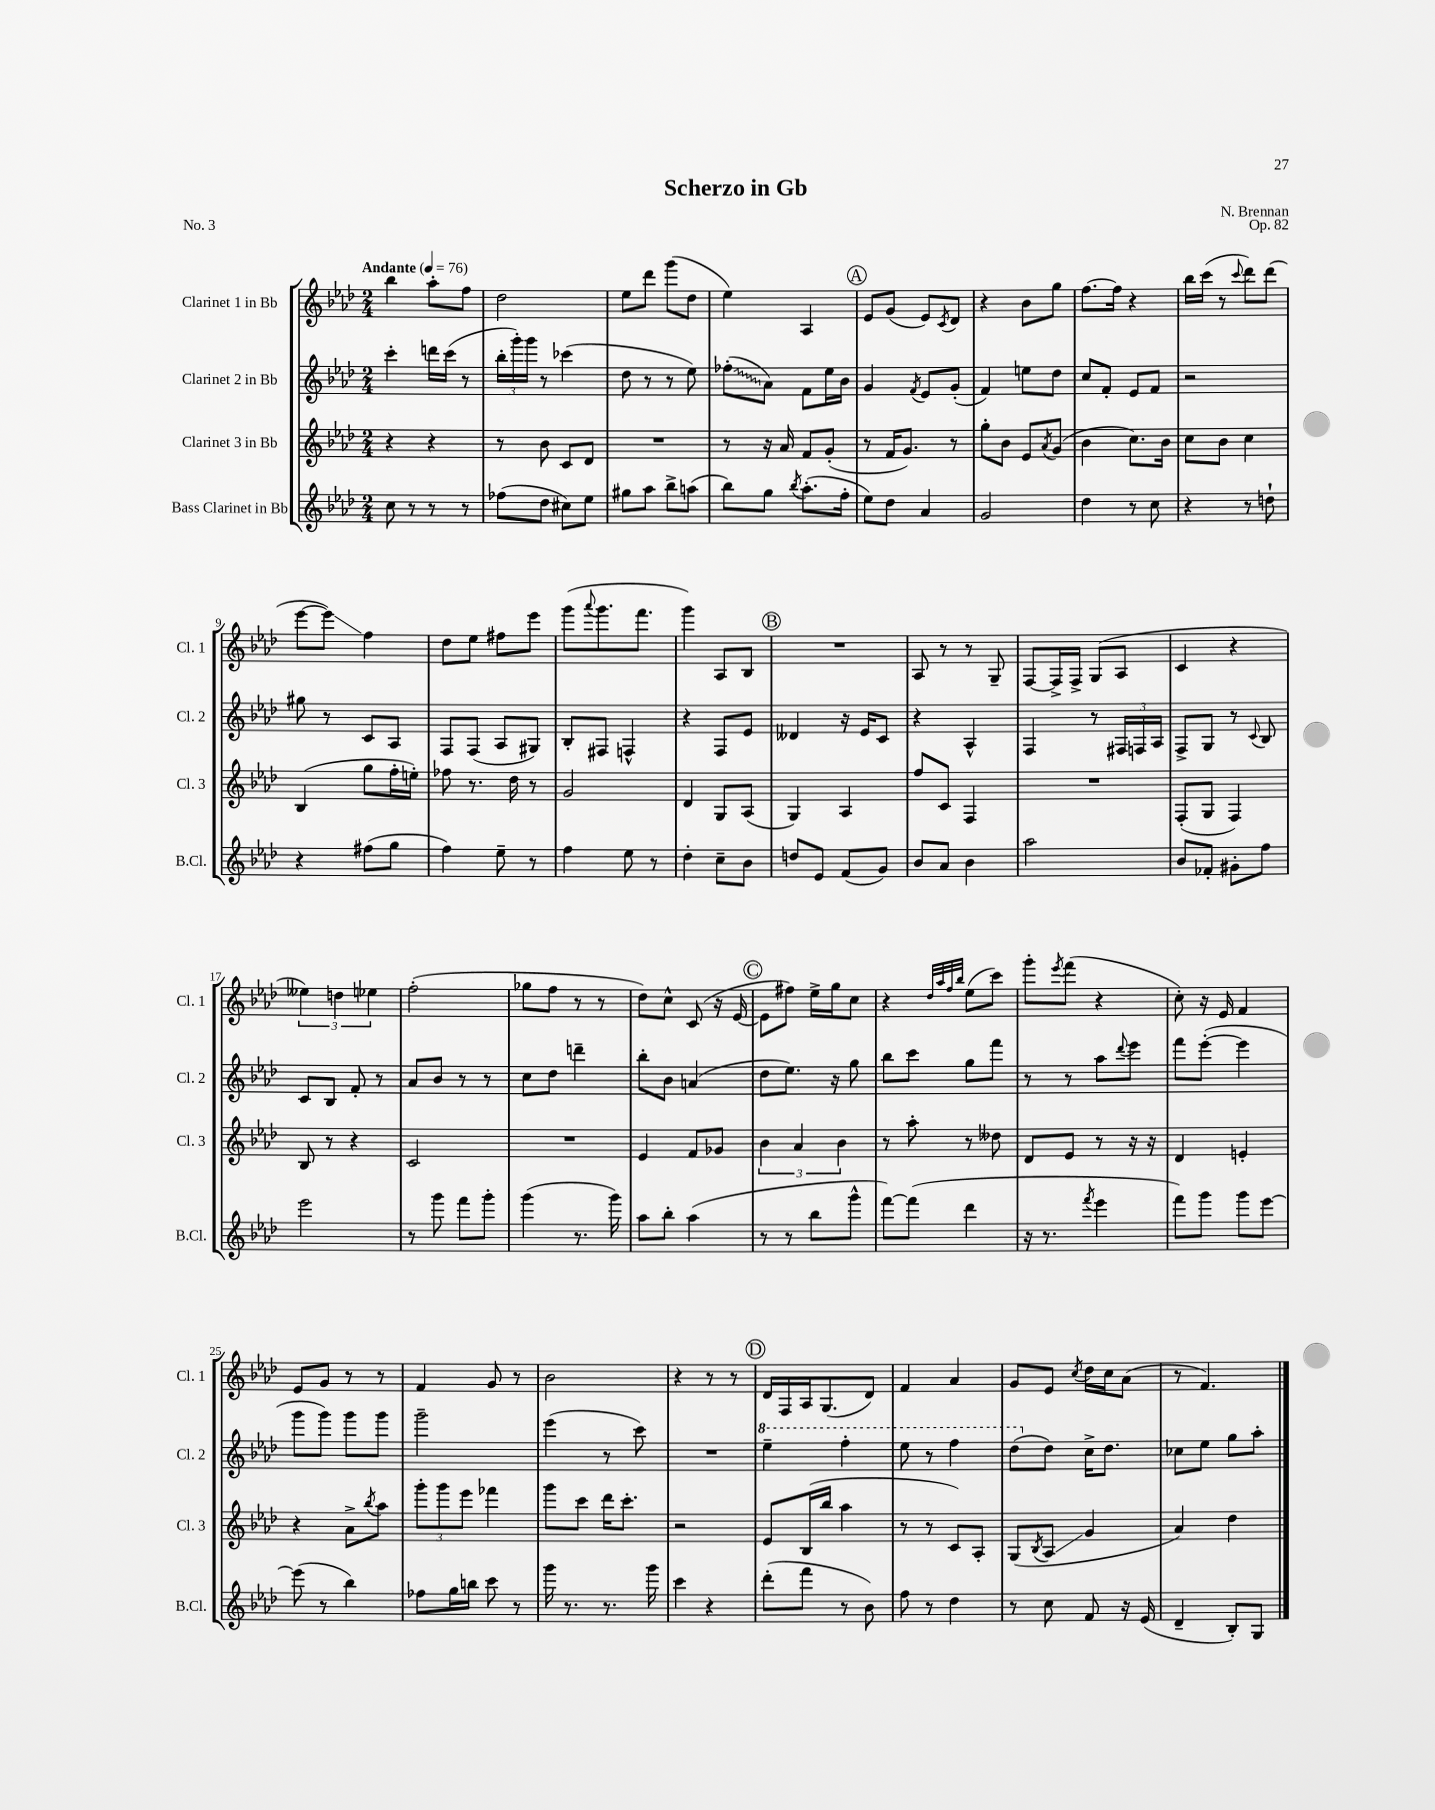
\header { title = "Scherzo in Gb" composer = "N. Brennan" opus = "Op. 82" piece = "No. 3" }
<<
\new StaffGroup <<
\new Staff = "s0" \with { instrumentName = "Clarinet 1 in Bb" shortInstrumentName = "Cl. 1" } {
    \clef treble \key aes \major \numericTimeSignature \time 2/4 \tempo "Andante" 4 = 76
    bes''4 aes''8-. f''8 |
    des''2 |
    ees''8 des'''8 g'''8( des''8 |
    ees''4) aes4 |
    \mark \markup { \circle "A" } ees'8 g'8( ees'8) \acciaccatura { c'8 } des'8 |
    r4 bes'8 g''8 |
    f''8.~ f''16 r4 |
    bes''16 c'''16( r8 \appoggiatura { c'''8 } des'''8) des'''8( |
    ees'''8~ ees'''8\glissando) f''4 |
    des''8 ees''8 fis''8 ees'''8 |
    g'''8( \appoggiatura { aes'''8 } g'''8. f'''8. |
    g'''4) aes8 bes8 |
    \mark \markup { \circle "B" } R2 |
    aes8 r8 r8 g8-- |
    f8~ f16-> f16-> g8( aes8 |
    c'4 r4 |
    \tuplet 3/2 { eeses''4) d''4 ees''4 } |
    f''2-.( |
    ges''8 f''8 r8 r8 |
    des''8) c''8-^ c'8( r16 ees'16~ |
    \mark \markup { \circle "C" } ees'8 fis''8) ees''16-> g''16 c''8 |
    r4 \grace { des''32 aes''32 f''32 bes''32 } ees''8( c'''8) |
    g'''8-. \acciaccatura { ees'''8 } f'''8( r4 |
    c''8-.) r16 ees'16 f'4 |
    ees'8 g'8 r8 r8 |
    f'4 g'8 r8 |
    bes'2 |
    r4 r8 r8 |
    \mark \markup { \circle "D" } des'16 f16 aes16 g8.( des'8) |
    f'4 aes'4 |
    g'8 ees'8 \acciaccatura { c''8 } des''16 c''16 aes'8( |
    r8 f'4.) \bar "|." |
}
\new Staff = "s1" \with { instrumentName = "Clarinet 2 in Bb" shortInstrumentName = "Cl. 2" } {
    \clef treble \key aes \major \numericTimeSignature \time 2/4
    c'''4-. d'''16 c'''16( r8 |
    \tuplet 3/2 { bes''16-. g'''16-.) g'''16 } r8 ces'''4( |
    des''8 r8 r8 ees''8) |
    \once \override Glissando.style = #'zigzag fes''8-.\glissando( aes'8) f'8 ees''16 bes'16 |
    \mark \markup { \circle "A" } g'4 \acciaccatura { f'8 } ees'8 g'8-.( |
    f'4) e''8 des''8 |
    c''8 f'8-. ees'8 f'8 |
    r2 |
    gis''8 r8 c'8 aes8 |
    f8 f8( aes8 gis8) |
    bes8-. fis8 f4-^ |
    r4 f8 ees'8 |
    \mark \markup { \circle "B" } deses'4 r16 ees'16 c'8 |
    r4 aes4-^ |
    f4 r8 \tuplet 3/2 { fis16 f16 aes16 } |
    f8-> g8 r8 \appoggiatura { c'8 } bes8 |
    c'8 bes8 f'8-. r8 |
    aes'8 bes'8 r8 r8 |
    c''8 des''8 d'''4-- |
    bes''8-. bes'8 a'4( |
    \mark \markup { \circle "C" } des''8 ees''8.) r16 g''8 |
    bes''8 c'''8 g''8 f'''8 |
    r8 r8 aes''8 \appoggiatura { des'''8 } ees'''8 |
    f'''8 ees'''8~-.( ees'''4 |
    g'''8 g'''8) g'''8 g'''8 |
    g'''2-- |
    ees'''4( r8 c'''8) |
    R2 |
    \mark \markup { \circle "D" } \ottava #1 ees'''4-- f'''4-. |
    ees'''8 r8 f'''4 |
    des'''8( \ottava #0 des''8) c''16-> des''8. |
    ces''8 ees''8 g''8 aes''8-. \bar "|." |
}
\new Staff = "s2" \with { instrumentName = "Clarinet 3 in Bb" shortInstrumentName = "Cl. 3" } {
    \clef treble \key aes \major \numericTimeSignature \time 2/4
    r4 r4 |
    r8 bes'8 c'8 des'8 |
    R2 |
    r8 r16 aes'16 f'8 g'8-.( |
    \mark \markup { \circle "A" } r8 f'16 g'8.) r8 |
    g''8-. bes'8 ees'8 \acciaccatura { aes'8 } g'8( |
    bes'4 c''8.) bes'16 |
    c''8 bes'8 c''4 |
    bes4( g''8 f''16-. e''16-.) |
    fes''8 r8. des''16 r8 |
    g'2 |
    des'4 g8 aes8( |
    \mark \markup { \circle "B" } g4) aes4 |
    f''8 c'8 f4 |
    R2 |
    f8-.( g8 f4) |
    bes8 r8 r4 |
    c'2 |
    R2 |
    ees'4 f'8 ges'8 |
    \mark \markup { \circle "C" } \tuplet 3/2 { bes'4 aes'4 bes'4 } |
    r8 aes''8-. r8 deses''8 |
    des'8 ees'8 r8 r16 r16 |
    des'4 e'4-. |
    r4 aes'8-> \acciaccatura { bes''8 } aes''8 |
    \tuplet 3/2 { g'''8-. g'''8 ees'''8 } fes'''4 |
    g'''8 c'''8 des'''16 c'''8.-. |
    r2 |
    \mark \markup { \circle "D" } ees'8 bes16( bes''16 aes''4 |
    r8 r8 c'8) aes8-. |
    g8( \acciaccatura { bes8 } aes8\glissando g'4 |
    aes'4) des''4 \bar "|." |
}
\new Staff = "s3" \with { instrumentName = "Bass Clarinet in Bb" shortInstrumentName = "B.Cl." } {
    \clef treble \key aes \major \numericTimeSignature \time 2/4
    c''8 r8 r8 r8 |
    fes''8( des''8 cis''8) ees''8 |
    gis''8 aes''8 bes''8-> a''8( |
    bes''8) g''8 \acciaccatura { bes''8 } aes''8.-.( f''16-. |
    \mark \markup { \circle "A" } ees''8) des''8 aes'4 |
    g'2 |
    des''4 r8 c''8 |
    r4 r8 d''8-! |
    r4 fis''8( g''8 |
    f''4) ees''8-- r8 |
    f''4 ees''8 r8 |
    des''4-. c''8-- bes'8 |
    \mark \markup { \circle "B" } d''8 ees'8 f'8( g'8) |
    bes'8 aes'8 bes'4 |
    aes''2 |
    bes'8 fes'8-. gis'8-. f''8 |
    ees'''2 |
    r8 g'''8 f'''8 g'''8-. |
    g'''4( r8. g'''16) |
    aes''8 bes''8-. aes''4( |
    \mark \markup { \circle "C" } r8 r8 bes''8 g'''8-^ |
    f'''8~) f'''8( des'''4 |
    r16 r8. \acciaccatura { f'''8 } ees'''4 |
    f'''8) g'''8 g'''8 ees'''8~ |
    ees'''8( r8 bes''4) |
    fes''8 g''16 b''16 c'''8 r8 |
    g'''16 r8. r8. g'''16 |
    c'''4 r4 |
    \mark \markup { \circle "D" } des'''8-.( f'''8 r8 bes'8) |
    f''8 r8 des''4 |
    r8 c''8 f'8 r16 ees'16( |
    des'4-- bes8-.) g8 \bar "|." |
}
>>
>>
